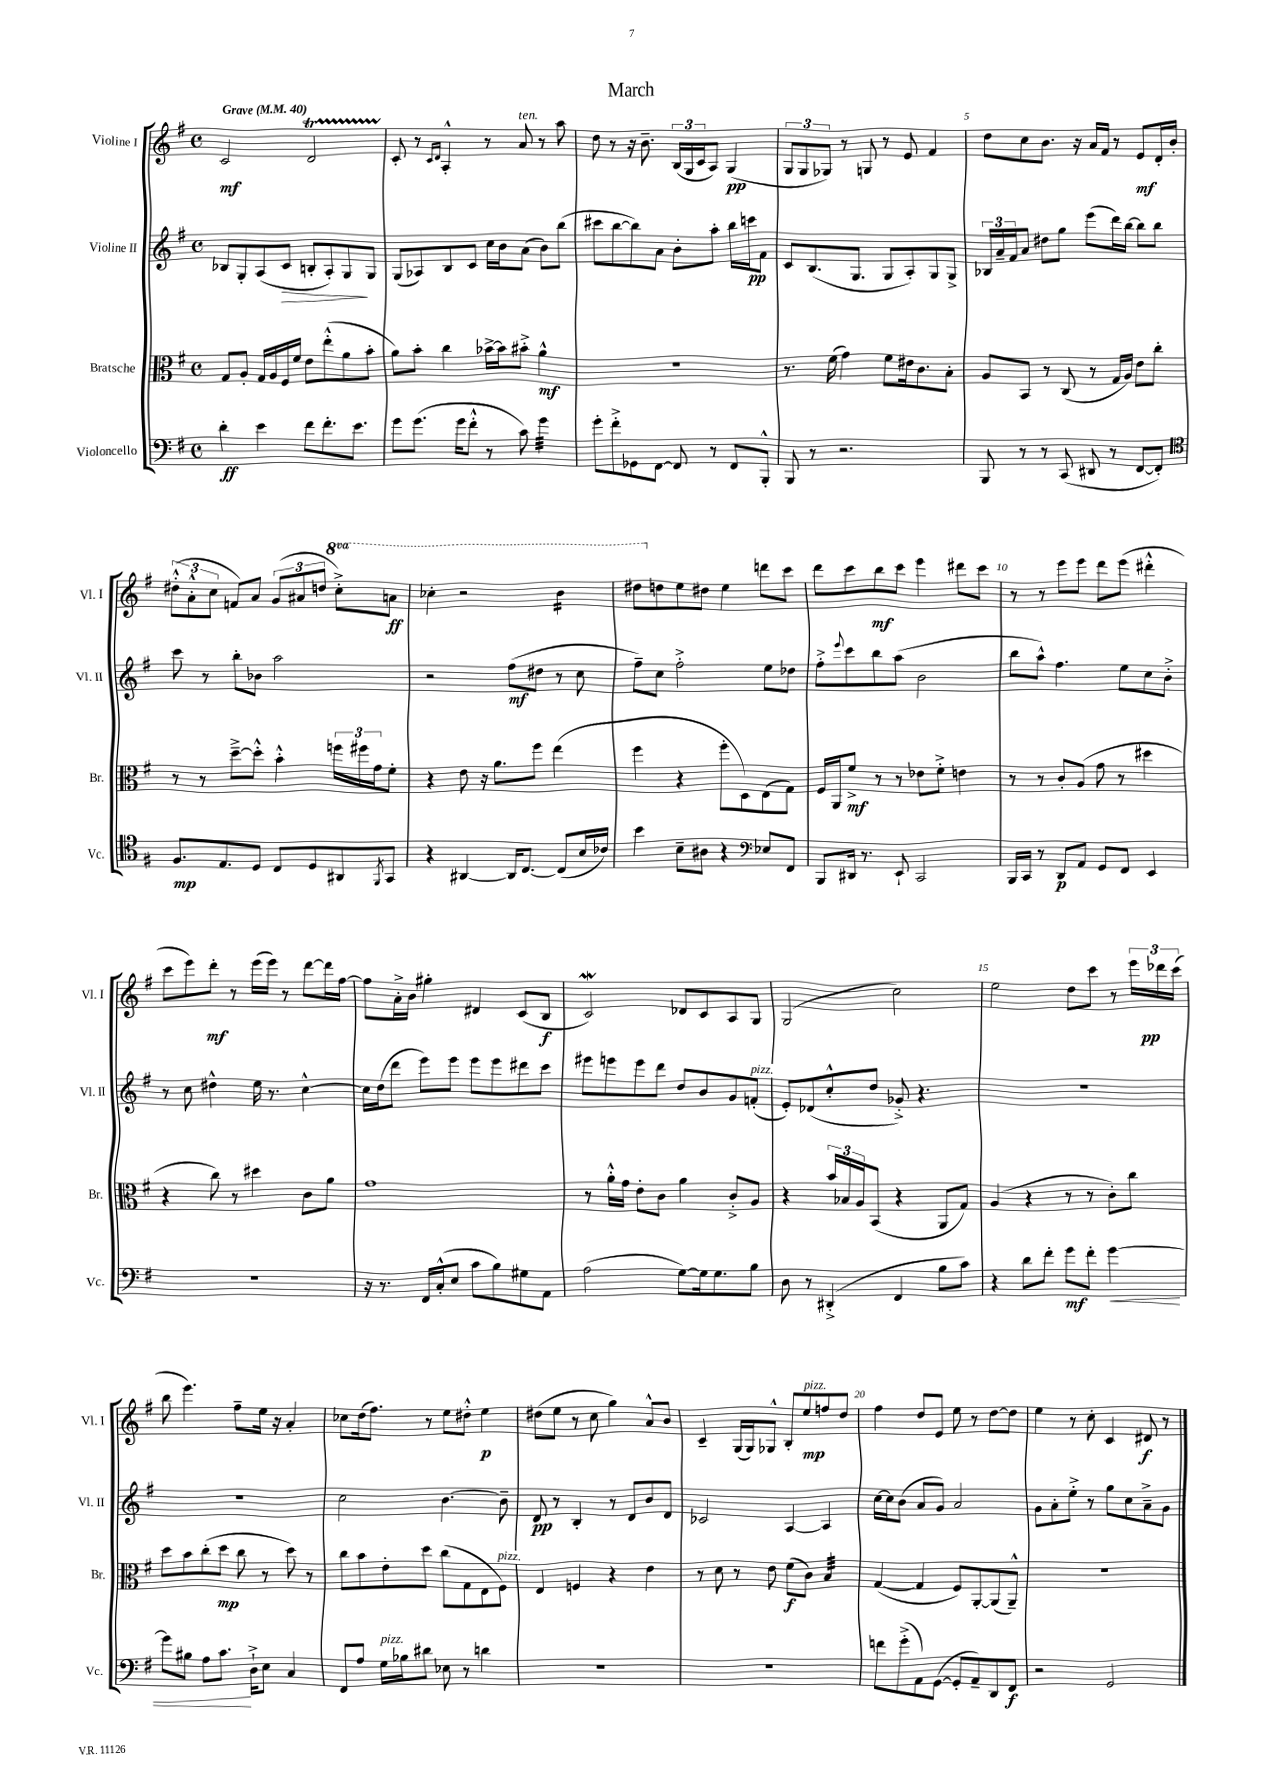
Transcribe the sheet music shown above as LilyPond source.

\header { title = "March" }
<<
\new StaffGroup <<
\new Staff = "s0" \with { instrumentName = "Violine I" shortInstrumentName = "Vl. I" } {
    \clef treble \key g \major \defaultTimeSignature \time 4/4 \set Staff.ottavationMarkups = #ottavation-simple-ordinals \tempo "Grave" 4 = 40
    c'2\mf d'2\startTrillSpan |
    c'8-.\stopTrillSpan r8 \grace { c'16 d'16 } a4-.-^ r8 a'8^\markup { \italic "ten." } r8 a''8 |
    d''8 r8 r16 b'8.-- \tuplet 3/2 { b16( g16 c'16 } a8) g4\pp( |
    \tuplet 3/2 { g8 g8 ges8) } r8 g8 r8 e'8 fis'4 |
    d''8 c''8 b'8. r16 a'16 fis'16 r8 e'8\mf d'16-. b'16-. |
    \tuplet 3/2 { dis''8-.-^( a'8-.-^ c''8 } f'8) a'8 \tuplet 3/2 { g'8( ais'8 d''8 } \ottava #1 c'''8-.->) a''!8\ff |
    ces'''4-. r2 b''4:16 |
    dis'''8 \ottava #0 d''!8 e''8 dis''8 e''4 d'''8 c'''8 |
    d'''8 c'''8 b''8\mf c'''8 e'''4 dis'''8 c'''8 |
    r8 r8 e'''8 e'''8 d'''8 e'''8( dis'''4-.-^ |
    c'''8 e'''8) d'''8-.\mf r8 e'''16( e'''16) r8 d'''8~ d'''16 fis''16~ |
    fis''8 a'16-.-> b'16 gis''4-. dis'4 c'8( b8\f |
    c'2\mordent) des'8 c'8 a8 g8 |
    g2( c''2) |
    e''2 d''8 c'''8 r8 \tuplet 3/2 { e'''16 des'''16\pp c'''16( } |
    b''8 e'''4.) fis''8-- e''16 r16 a'4-. |
    ces''8 d''16( fis''8.) r8 e''8 dis''8-.-^ e''4\p |
    dis''8( e''8 r8 c''8 g''4) a'8-^ b'8 |
    c'4-- g16( g16) ges8-^ b8-. e''8\mp^\markup { \italic "pizz." } f''8 d''8 |
    fis''4 d''8 e'8 e''8 r8 d''8~ d''8 |
    e''4 r8 c''8-. c'4 dis'8\f r8 \bar "|." |
}
\new Staff = "s1" \with { instrumentName = "Violine II" shortInstrumentName = "Vl. II" } {
    \clef treble \key g \major \defaultTimeSignature \time 4/4
    bes8 g8-. a8( c'8\> b8-. a8-.) g8\! g8 |
    g8( aes8) b8 c'8 c''16 b'16 a'8( b'8) b''8( |
    cis'''8 b''8~ b''8) a'8 b'8-. a''8-. b''16 c'''16\pp fis'8 |
    c'8 b8.( g8. g8 a8-.) g8 g8-> |
    \tuplet 3/2 { bes16 a'16-- fis'16 } a'8 dis''8 g''8 e'''8( d'''16) b''16~ b''8 b''8 |
    c'''8 r8 b''8-. bes'8 a''2 |
    r2 fis''8\mf( dis''8 r8 c''8 |
    fis''8--) c''8 fis''2-.-> e''8 des''8 |
    fis''8-.-> \appoggiatura { e'''8 } c'''8 b''8 a''8( b'2 |
    b''8 a''8-^) fis''4. e''8 c''8 b'8-.-> |
    r8 c''8 dis''4-^ e''16 r8. c''4~-^ |
    c''16 d''16( d'''8 e'''8) e'''8 e'''8 e'''8 dis'''8 c'''8 |
    eis'''8 e'''8 e'''8 d'''8 d''8 b'8 g'8 f'8-.^\markup { \italic "pizz." }( |
    e'8-.) des'8( c''8-.-^ d''8 ges'8-.->) r4. |
    R1 |
    R1 |
    c''2 b'4.~ b'8-- |
    d'8\pp r8 b4-. r8 d'8 b'8 d'8 |
    ces'2 a4~ a4 |
    c''16~ c''16 b'8( a'8 g'8) a'2 |
    g'8 a'8-. e''8-.-> r8 g''8 c''8 a'8---> g'8 \bar "|." |
}
\new Staff = "s2" \with { instrumentName = "Bratsche" shortInstrumentName = "Br." } {
    \clef alto \key g \major \defaultTimeSignature \time 4/4
    g8 a8-. g16 a16 fis16 fis'16 e'8 e''8-.-^( a'8 b'8-. |
    a'8) b'8-. c''4 bes'16~-> bes'16 bis'8-.-> a'4-^\mf |
    R1 |
    r8. fis'16( g'4) fis'8 eis'16 c'8. b8-. |
    a8 b,8 r8 c8( r8 g16 a16) e'8 c''8-. |
    r8 r8 d''8~---> d''8-.-^ b'4-.-^ \tuplet 3/2 { f''16 fis''16 g'16 } fis'8-. |
    r4 e'8 r16 a'8. fis''8 e''4( |
    fis''4 r4 fis''8-. d8) e8( g8) |
    fis16 a,16 fis'8->\mf r8 r8 ees'8 fis'8-.-> e'4 |
    r8 r8 c'8-. a8( g'8 r8 dis''4 |
    r4 c''8) r8 dis''4 c'8 a'8 |
    g'1 |
    r8 a'16-.-^ g'16 e'8-. c'8 a'4 c'8-.-> a8 |
    r4 \tuplet 3/2 { b'16 bes16 a16 } b,8( r4 a,8 g8) |
    a4( r4 r8 r8 c'8-.) c''8 |
    d''8 b'8 c''8-.( d''8\mp c''8 r8 d''8) r8 |
    c''8 b'8 e'8-. d''8 c''8( g8 e8 fis8^\markup { \italic "pizz." }) |
    e4 f4 r4 e'4 |
    r8 d'8 r8 e'8 fis'8\f( c'8) b4:32 |
    g4~( g4 fis8) a,8~-. a,8( a,8---^) |
    R1 \bar "|." |
}
\new Staff = "s3" \with { instrumentName = "Violoncello" shortInstrumentName = "Vc." } {
    \clef bass \key g \major \defaultTimeSignature \time 4/4
    d'4-.\ff e'4 fis'8 fis'8.-. e'8. |
    g'8 g'8.( g'16 fis'8-.-^ r8 c'8) g'4:32 |
    g'8-. fis'8-.-> ges,8 fis,8~ fis,8 r8 fis,8 b,,8-.-^ |
    b,,8 r8 r2. |
    b,,8 r8 r8 c,8( dis,8 r8 fis,8~ fis,8-.) |
    \clef tenor fis8.\mp e8. d8 c8 d8 ais,8 \acciaccatura { fis,8 } g,8 |
    r4 ais,4~ ais,16 c8.~ c8( b16 ces'16) |
    b'4 b8-- ais8 r4 \clef bass ees8 fis,8 |
    b,,8 dis,16 r8. e,8-! c,2 |
    b,,16 c,16 r8 d,8\p a,8 g,8 fis,8 e,4 |
    R1 |
    r16 r8. fis,16 c16-.-^( e8 c'8 b8) gis8 a,8 |
    a2( g8~) g16 g8. b8 |
    d8 r8 dis,4-.->( fis,4 b8 c'8) |
    r4 d'8 fis'8-. g'8\mf fis'8-. g'4~\< |
    g'8 bis8 a8 c'8.\! d16-!-> e8 c4 |
    fis,8 a8 g16^\markup { \italic "pizz." } bes16 dis'8 ees8 r8 d'4 |
    R1 |
    R1 |
    f'8 g'8-.->( a,8) g,8~( g,8-. a,8--) d,8 fis,8\f |
    r2 g,2 \bar "|." |
}
>>
>>
\layout { \context { \Score \override BarNumber.break-visibility = ##(#f #t #t) barNumberVisibility = #(every-nth-bar-number-visible 5) } }
